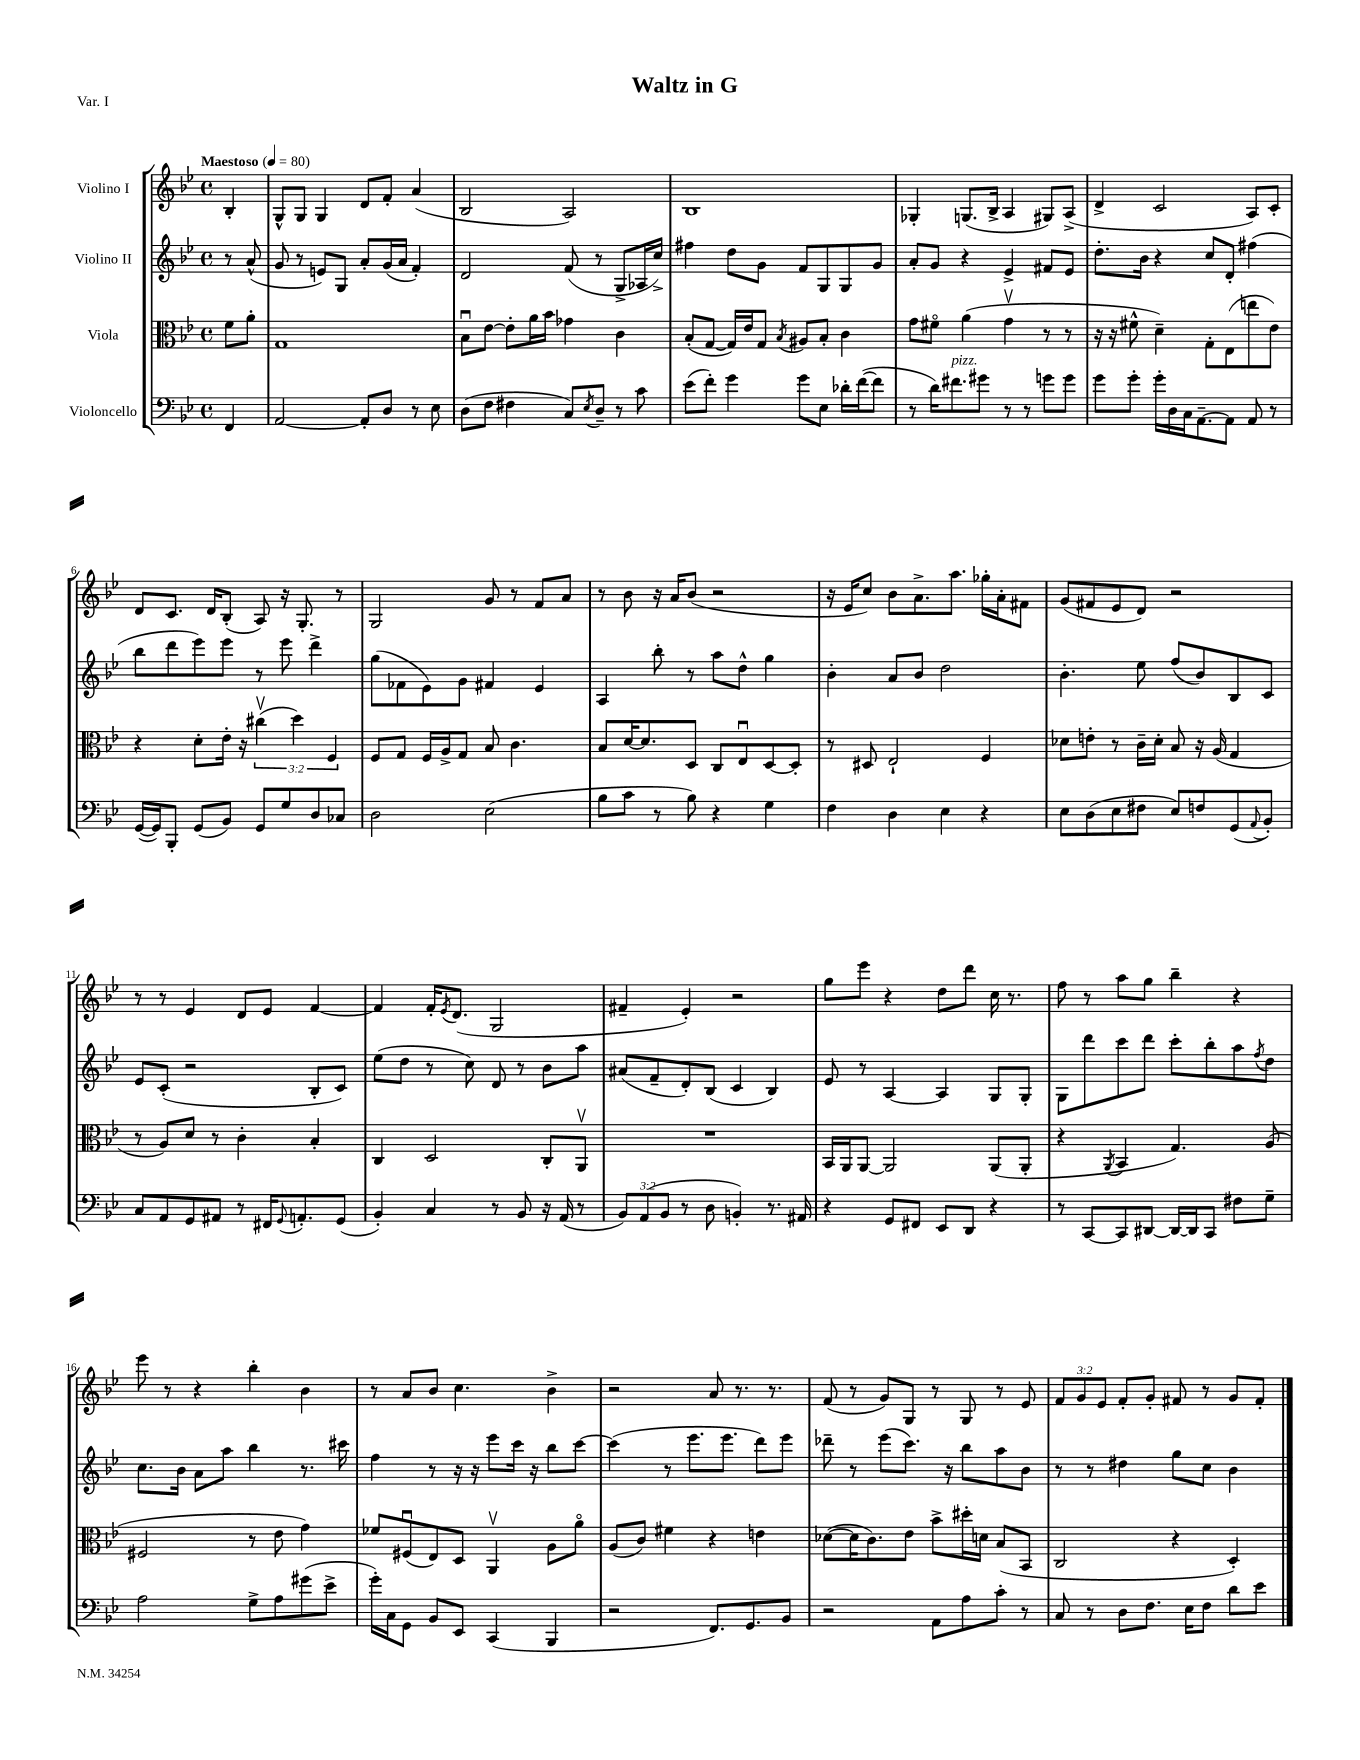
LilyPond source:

\header { title = "Waltz in G" piece = "Var. I" }
<<
\new StaffGroup <<
\new Staff = "s0" \with { instrumentName = "Violino I" } {
    \clef treble \key bes \major \defaultTimeSignature \time 4/4 \override Staff.TupletNumber.text = #tuplet-number::calc-fraction-text \partial 4 \tempo "Maestoso" 4 = 80
    bes4-. |
    g8-^ g8 g4 d'8 f'8-. a'4( |
    bes2 a2) |
    bes1 |
    ges4-. g8.( bes16-> a4 gis8) a8->( |
    d'4-> c'2 a8) c'8-. |
    d'8 c'8. d'16 bes8-.( a8) r16 g8.-. r8 |
    g2 g'8 r8 f'8 a'8 |
    r8 bes'8 r16 a'16 bes'8( r2 |
    r16 ees'16 c''8) bes'8 a'8.-> a''8. ges''16-. a'16-. fis'8 |
    g'8( fis'8 ees'8 d'8) r2 |
    r8 r8 ees'4 d'8 ees'8 f'4~ |
    f'4 f'16-. \acciaccatura { ees'8 } d'8.( g2 |
    fis'4-- ees'4-.) r2 |
    g''8 ees'''8 r4 d''8 d'''8 c''16 r8. |
    f''8 r8 a''8 g''8 bes''4-- r4 |
    ees'''8 r8 r4 bes''4-. bes'4 |
    r8 a'8 bes'8 c''4. bes'4-> |
    r2 a'8 r8. r8. |
    f'8( r8 g'8) g8 r8 g8 r8 ees'8 |
    \tuplet 3/2 { f'8 g'8 ees'8 } f'8-. g'8-. fis'8 r8 g'8 fis'8-. \bar "|." |
}
\new Staff = "s1" \with { instrumentName = "Violino II" } {
    \clef treble \key bes \major \defaultTimeSignature \time 4/4 \partial 4
    r8 a'8-^( |
    g'8 r8 e'8) g8 a'8-. g'16( a'16 f'4-.) |
    d'2 f'8( r8 g8-> aes16 c''16->) |
    fis''4 d''8 g'8 f'8 g8 g8 g'8 |
    a'8-. g'8 r4 ees'4-> fis'8 ees'8 |
    d''8.-. bes'16 r4 c''8 d'8-. fis''4( |
    bes''8 d'''8 ees'''8) ees'''8 r8 ees'''8 d'''4-> |
    g''8( fes'8 ees'8) g'8 fis'4 ees'4 |
    a4 bes''8-. r8 a''8 d''8-^ g''4 |
    bes'4-. a'8 bes'8 d''2 |
    bes'4.-. ees''8 f''8( bes'8) bes8 c'8 |
    ees'8 c'8-.( r2 bes8-. c'8) |
    ees''8( d''8 r8 c''8) d'8 r8 bes'8 a''8 |
    ais'8( f'8-- d'8-.) bes8( c'4 bes4) |
    ees'8 r8 a4~ a4 g8 g8-. |
    g8 d'''8 c'''8 d'''8 c'''8-. bes''8-. a''8 \acciaccatura { f''8 } d''8 |
    c''8. bes'16 a'8 a''8 bes''4 r8. cis'''16 |
    f''4 r8 r16 r16 ees'''8 c'''16 r16 bes''8 c'''8~ |
    c'''4( r8 ees'''8. ees'''8. d'''8) ees'''8 |
    des'''8-- r8 ees'''8( c'''8.) r16 bes''8 a''8 bes'8 |
    r8 r8 dis''4 g''8 c''8 bes'4 \bar "|." |
}
\new Staff = "s2" \with { instrumentName = "Viola" } {
    \clef alto \key bes \major \defaultTimeSignature \time 4/4 \override Staff.TupletNumber.text = #tuplet-number::calc-fraction-text \partial 4
    f'8 a'8-. |
    g1 |
    bes8\downbow ees'8~ ees'8-. a'16 bes'16 ges'4 c'4 |
    bes8-.( g8~ g16) ees'16 g8 \acciaccatura { bes8 } ais8 bes8-. c'4 |
    g'8 fis'8\flageolet a'4( g'4\upbow r8 r8 |
    r16 r16 fis'8-^ d'4--) g8-. ees8( e''8 ees'8) |
    r4 d'8-. ees'16-. r16 \tuplet 3/2 { cis''4\upbow( d''4) f4 } |
    f8 g8 f16 a16-> g8 bes8 c'4. |
    bes8 d'16~ d'8. d8 c8 ees8\downbow d8~ d8-. |
    r8 dis8 ees2-! f4 |
    des'8 e'8-. r8 c'16-- des'16-. bes8 r16 a16( g4 |
    r8 a8) d'8 r8 c'4-. bes4-. |
    c4 d2 c8-. a,8\upbow |
    R1 |
    bes,16 a,16 a,8~ a,2 a,8( a,8-. |
    r4 \acciaccatura { a,8 } bes,4 g4.) a8( |
    fis2 r8 ees'8 g'4) |
    fes'8 fis8\downbow( ees8) d8 a,4\upbow a8 a'8\flageolet |
    a8( c'8) fis'4 r4 e'4 |
    des'8~( des'16 c'8.) ees'8 bes'8-> dis''16-. d'16 bes8( bes,8 |
    c2 r4 d4-.) \bar "|." |
}
\new Staff = "s3" \with { instrumentName = "Violoncello" } {
    \clef bass \key bes \major \defaultTimeSignature \time 4/4 \override Staff.TupletNumber.text = #tuplet-number::calc-fraction-text \partial 4
    f,4 |
    a,2~ a,8-. d8 r8 ees8 |
    d8( f8 fis4 c8) \acciaccatura { ees8 } d8-- r8 c'8 |
    ees'8( f'8-.) g'4 g'8 ees8 des'16-. f'16~( f'8 |
    r8 d'16) fis'8.^\markup { \italic "pizz." } gis'8 r8 r8 g'8 g'8 |
    g'8 g'8-. g'16-. d16 c16 a,8.~-- a,8 a,8 r8 |
    g,16~( g,16) bes,,8-. g,8( bes,8) g,8 g8 d8 ces8 |
    d2 ees2( |
    bes8 c'8 r8 bes8) r4 g4 |
    f4 d4 ees4 r4 |
    ees8 d8( ees8 fis8 ees8) f8 g,8( \appoggiatura { a,8 } bes,8-.) |
    c8 a,8 g,8 ais,8 r8 fis,16 \appoggiatura { g,8 } a,8.-. g,8( |
    bes,4-.) c4 r8 bes,8 r16 a,16( r8 |
    \tuplet 3/2 { bes,8) a,8( bes,8 } r8 d8 b,4-.) r8. ais,16 |
    r4 g,8 fis,8 ees,8 d,8 r4 |
    r8 c,8~ c,8 dis,8~ dis,16~ dis,16 c,8 fis8 g8-- |
    a2 g8-> a8 gis'8( ees'8-> |
    g'16-.) c16 g,8 bes,8 ees,8 c,4( bes,,4 |
    r2 f,8.) g,8. bes,8 |
    r2 a,8 a8 c'8-. r8 |
    c8 r8 d8 f8. ees16 f8 d'8 ees'8 \bar "|." |
}
>>
>>
